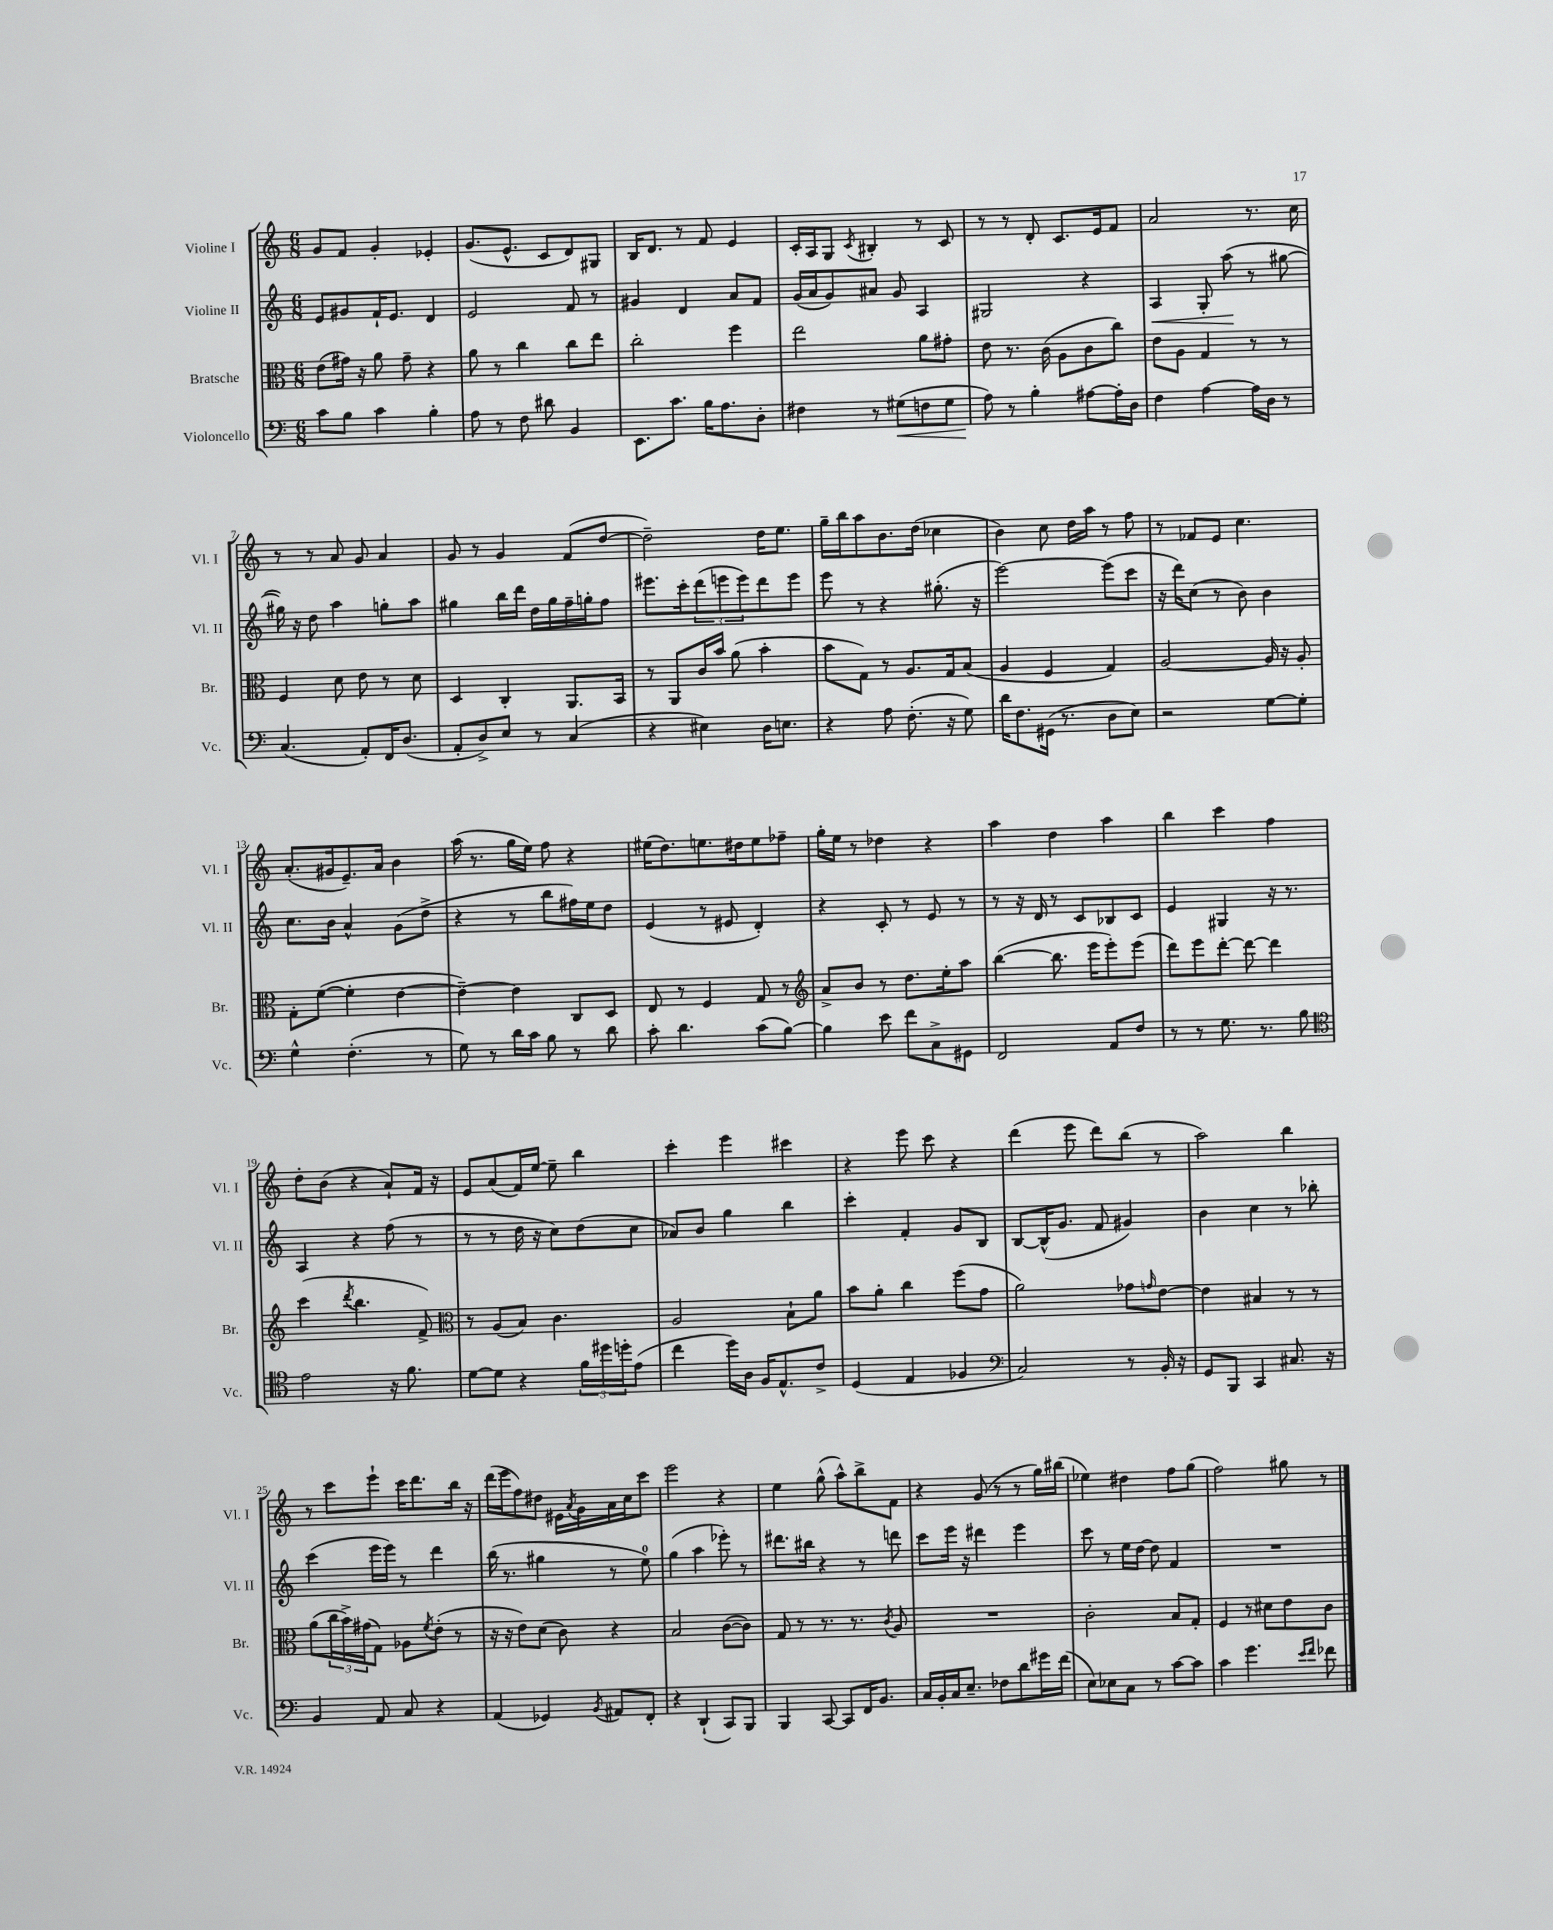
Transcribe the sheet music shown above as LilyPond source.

<<
\new StaffGroup <<
\new Staff = "s0" \with { instrumentName = "Violine I" shortInstrumentName = "Vl. I" } {
    \clef treble \key c \major \numericTimeSignature \time 6/8
    g'8 f'8 g'4-. ees'4-. |
    g'8.( e'8.-^ c'8 d'8) gis8 |
    b16 d'8. r8 f'8 e'4 |
    c'16-. a16 g8 \acciaccatura { c'8 } bis4-. r8 c'8 |
    r8 r8 d'8-. c'8. e'16 f'8 |
    a'2 r8. c''16 |
    r8 r8 a'8 g'8 a'4 |
    g'8 r8 g'4 f'8( d''8~ |
    d''2--) d''16 e''8. |
    g''16-- b''16 a''8 b'8. d''16( ces''4 |
    b'4) c''8 d''16 a''16 r8 f''8 |
    r8 fes'8 e'8 c''4. |
    a'8.-.( gis'16 e'8.--) a'16 b'4 |
    a''16( r8. g''16 e''16) f''8 r4 |
    eis''16( d''8.) e''8. dis''16 e''8 fes''8-- |
    g''16-. e''16 r8 des''4 r4 |
    a''4 d''4 a''4 |
    b''4 c'''4 f''4 |
    d''8-. b'8( r4 a'8-!) f'16 r16 |
    e'8 a'8( f'16) e''16~ e''8-- b''4 |
    c'''4-. e'''4 cis'''4 |
    r4 e'''8 c'''8 r4 |
    d'''4( e'''8 d'''8) b''8( r8 |
    a''2) b''4 |
    r8 c'''8 e'''8-! c'''16 d'''8. b''16 r16 |
    d'''16( e'''16 f''8) dis''8 eis'16 \acciaccatura { a'8 } g'16 a'16 c''16 c'''8 |
    e'''2 r4 |
    e''4 g''8-^( a''8-^) b''8-> f'8 |
    r4 g'8( r8 r8 g''16) bis''16( |
    ees''4) dis''4 f''8 g''8( |
    f''2) gis''8 r8 \bar "|." |
}
\new Staff = "s1" \with { instrumentName = "Violine II" shortInstrumentName = "Vl. II" } {
    \clef treble \key c \major \numericTimeSignature \time 6/8
    e'8 gis'8 f'16-! e'8. d'4 |
    e'2 f'8 r8 |
    gis'4 d'4 a'8 f'8 |
    g'16( a'16 g'8) ais'8 g'8 a4 |
    gis2 r4 |
    a4\< g8-. a''8\!( r8 gis''8~ |
    gis''16) r16 d''8 a''4 g''8-. a''8 |
    gis''4 b''16 d'''16 d''16 gis''16 f''16-- g''16-. f''8 |
    eis'''8. c'''16-. \tuplet 3/2 { d'''8( e'''8 e'''8) } d'''8 e'''8 |
    e'''8 r8 r4 gis''8.-.( r16 |
    e'''2~) e'''8( c'''8 |
    r16 d'''16) c''8( r8 b'8) b'4 |
    c''8. b'16 a'4-^ g'8( d''8-> |
    r4 r8 b''8 fis''16) e''16 d''8 |
    e'4( r8 eis'8 d'4-.) |
    r4 c'8-. r8 e'8 r8 |
    r8 r16 d'16 r8 c'8 bes8 c'8 |
    e'4 gis4 r16 r8. |
    a4 r4 f''8( r8 |
    r8 r8 d''16 r16 c''8) d''8( c''8 |
    aes'8) b'8 g''4 b''4 |
    c'''4-. f'4-. g'8 b8 |
    b8~ b16-^( g'8. f'8 gis'4) |
    b'4 c''4 r8 bes''8-. |
    c'''4( e'''16 e'''16) r8 d'''4 |
    b''16( r8. gis''4 r8 e''8-0) |
    g''4( a''4 ees'''8-.) r8 |
    dis'''8. bis''16 r4 r8 d'''8 |
    c'''8 e'''16 r16 dis'''4 e'''4 |
    c'''8 r8 e''16 d''16~ d''8 f'4 |
    R2. \bar "|." |
}
\new Staff = "s2" \with { instrumentName = "Bratsche" shortInstrumentName = "Br." } {
    \clef alto \key c \major \numericTimeSignature \time 6/8
    e'8( gis'16) r16 a'8 gis'8-- r4 |
    a'8 r8 c''4 c''8 e''8 |
    c''2-. f''4 |
    e''2 a'8 gis'8-. |
    e'8 r8. c'16( a8 c'8 c''8) |
    e'8 a8 g4 r8 r8 |
    f4 d'8 e'8 r8 d'8 |
    d4 c4-. a,8. b,16 |
    r8 a,8 c'16 b'16 a'8( b'4-. |
    b'8 g8) r8 a8. g16 b8( |
    a4 f4 g4) |
    a2~ a16 r16 a8-. |
    g8-. f'8~( f'4-. e'4~ |
    e'4~--) e'4 c8 d8 |
    e8 r8 f4 g8 r8 |
    \clef treble a'8-> b'8 r8 d''8. e''16-. a''8 |
    b''4~( b''8. e'''16 e'''8-.) e'''8( |
    d'''8) e'''8 d'''8~-. d'''8~ d'''4 |
    c'''4( \acciaccatura { d'''8 } b''4. f'8->) |
    \clef alto r8 a8( b8) c'4. |
    a2 b8-! a'8 |
    b'8 a'8-. c''4 f''8( g'8 |
    a'2) ges'8 \grace { g'16 } e'8~ |
    e'4 bis4 r8 r8 |
    a'8( \tuplet 3/2 { c''16 b'16->) gis'16( } g8) aes8 \acciaccatura { f'8 } e'8-.( r8 |
    r16 r16 e'8) d'8( c'8) r4 |
    b2 c'8~( c'8) |
    g8 r8 r8. r8. \acciaccatura { c'8 } a8 |
    R2. |
    c'2-. b8 g8-. |
    f4 r8 dis'8 e'8 c'8 \bar "|." |
}
\new Staff = "s3" \with { instrumentName = "Violoncello" shortInstrumentName = "Vc." } {
    \clef bass \key c \major \numericTimeSignature \time 6/8
    c'8 b8 c'4 b4-. |
    a8 r8 f8 dis'8 b,4 |
    e,8. c'8. b16 a8. d8-. |
    fis4 r8 gis8\<( f8 gis8 |
    a8\!) r8 b4-. ais8~ ais16-. d16 |
    f4 a4~ a16 d16 r8 |
    c4.( a,8-.) f,16 d8.( |
    a,8-. d8->) e8 r8 c4( |
    r4 eis4) d16 e8. |
    r4 a8 f8.-.( r16 g8) |
    d'16 f8. gis,16( r8. d8 e8) |
    r2 g8~ g8-. |
    g4-^ f4.-.( r8 |
    g8) r8 d'16 c'16 b8 r8 d'8 |
    c'8-. d'4. c'8( b8~) |
    b4 e'8 f'8 c8-> gis,8 |
    f,2 a,8 f8 |
    r8 r8 g8. r8. b8 |
    \clef tenor e'2 r16 f'8. |
    d'8~ d'8 r4 \tuplet 3/2 { f'16 dis''16 d''16-. } e'8( |
    c''4 d''16) a16 f16 e8.-^ c'8-> |
    d4( e4 fes4 |
    \clef bass c2) r8 b,16-. r16 |
    g,8 b,,8 c,4 cis8. r16 |
    b,4 a,8 c8 r4 |
    a,4( ges,4) \acciaccatura { b,8 } ais,8 f,8-. |
    r4 d,4-!( c,8) b,,8 |
    b,,4 c,8~ c,8 f,16 b,8. |
    c16 b,16-. c16 e8.-- fes8 d'8 gis'16 f'16( |
    e8) ees8 c8 r8 c'8~ c'8 |
    c'4 g'4. \grace { e'16 f'16 } fes'8 \bar "|." |
}
>>
>>
